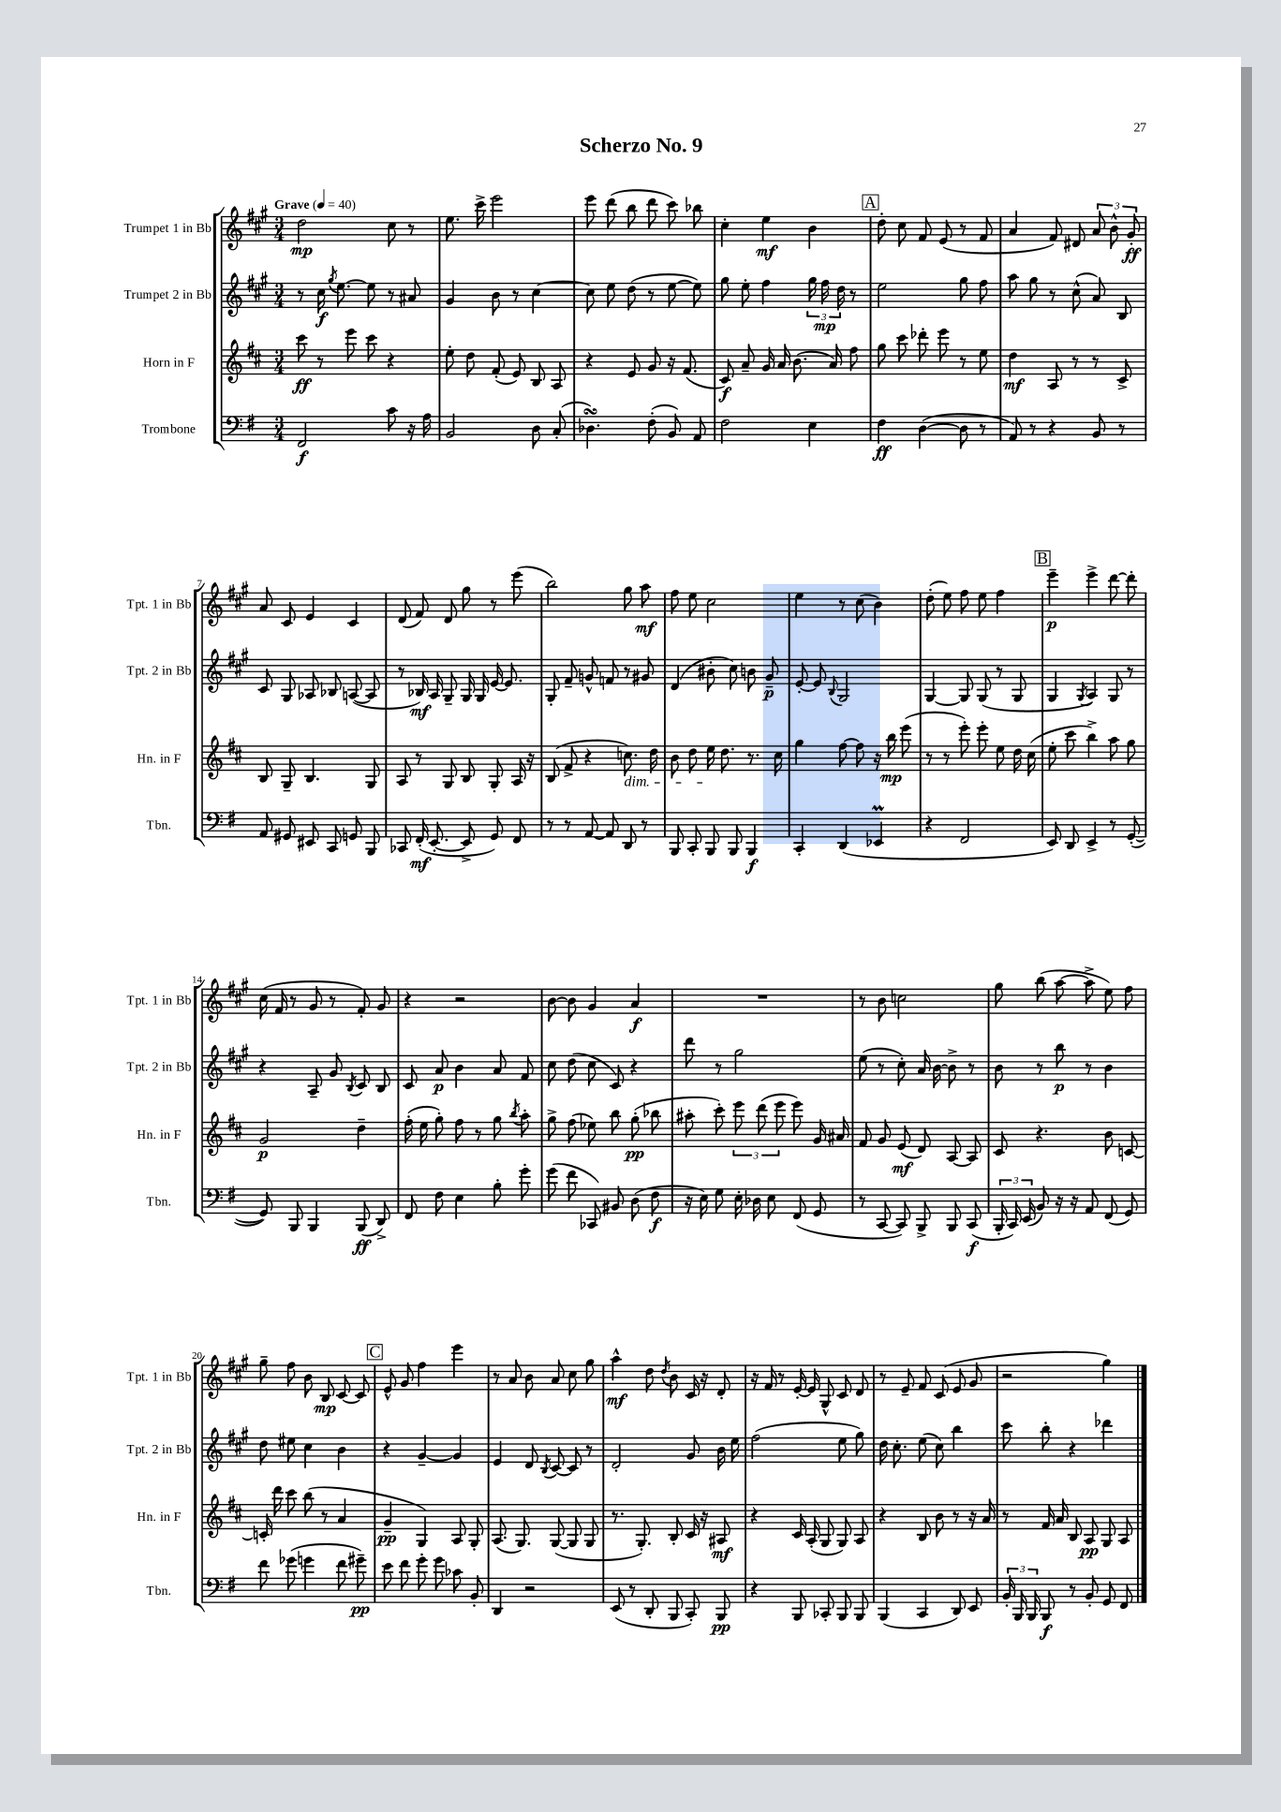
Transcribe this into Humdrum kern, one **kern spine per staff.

**kern	**dynam	**kern	**dynam	**kern	**dynam	**kern	**dynam
*part4	*part4	*part3	*part3	*part2	*part2	*part1	*part1
*staff4	*staff4	*staff3	*staff3	*staff2	*staff2	*staff1	*staff1
*I"Trombone	*	*I"Horn in F	*	*I"Trumpet 2 in Bb	*	*I"Trumpet 1 in Bb	*
*I'Tbn.	*	*I'Hn. in F	*	*I'Tpt. 2 in Bb	*	*I'Tpt. 1 in Bb	*
*clefF4	*	*clefG2	*	*clefG2	*	*clefG2	*
*k[f#]	*	*k[f#c#]	*	*k[f#c#g#]	*	*k[f#c#g#]	*
*M3/4	*	*M3/4	*	*M3/4	*	*M3/4	*
*MM40	*	*MM40	*	*MM40	*	*MM40	*
=1	=1	=1	=1	=1	=1	=1	=1
!	!	!	!	!	!	!LO:TX:a:B:t=Grave	!
2FF#/	f	8ccc#\	ff	8r	.	2dd\	mp
.	.	8r	.	16cc#\	f	.	.
.	.	.	.	8qgg#/	.	.	.
.	.	.	.	[8.ee\	.	.	.
.	.	8eee\	.	.	.	.	.
.	.	8ccc#\	.	8ee\]	.	.	.
8c\	.	4r	.	8r	.	8cc#\	.
16r	.	.	.	8a#X/	.	8r	.
16A\	.	.	.	.	.	.	.
=2	=2	=2	=2	=2	=2	=2	=2
2BB/	.	8ee'\	.	4g#/	.	8.ee\	.
.	.	8dd\	.	.	.	.	.
.	.	.	.	.	.	16ccc#^\	.
.	.	(8f#'/	.	8b\	.	2eee\	.
.	.	8e/)	.	8r	.	.	.
8D\	.	8B/	.	[4cc#\	.	.	.
(8C'/	.	8A/	.	.	.	.	.
=3	=3	=3	=3	=3	=3	=3	=3
4.D-XsSSs\)	.	4r	.	8cc#\]	.	8eee\	.
.	.	.	.	8ee\	.	(8ddd\	.
.	.	8e/	.	(8dd\	.	8bb\	.
(8F#'\	.	8g/	.	8r	.	8ddd\	.
8BB/)	.	16r	.	[8ee\	.	8ccc#\)	.
.	.	(8.f#/	.	.	.	.	.
8AA/	.	.	.	8ee\])	.	8bb-X\	.
=4	=4	=4	=4	=4	=4	=4	=4
2F#\	.	8c#/)	f	8gg#\	.	4cc#'\	.
.	.	8a~/	.	8ee'\	.	.	.
.	.	16g/	.	4ff#\	.	4ee\	mf
.	.	16a/	.	.	.	.	.
.	.	(8.b\	.	.	.	.	.
4E\	.	.	.	24gg#\	.	4b\	.
.	.	.	.	24ff#\	mp	.	.
.	.	16a/)	.	.	.	.	.
.	.	.	.	24dd\	.	.	.
.	.	8ff#\	.	8r	.	.	.
!!LO:REH:place=s1:t=A
=5	=5	=5	=5	=5	=5	=5	=5
4F#\	ff	8gg\	.	2ee\	.	8dd'\	.
.	.	8ccc#\	.	.	.	8cc#\	.
([4D\	.	8ddd-X'\	.	.	.	8f#/	.
.	.	8eee\	.	.	.	(8e/	.
8D\]	.	8r	.	8gg#\	.	8r	.
8r	.	8ee\	.	8ff#\	.	8f#/	.
=6	=6	=6	=6	=6	=6	=6	=6
8AA/)	.	4dd\	mf	8aa\	.	4a/	.
8r	.	.	.	8gg#\	.	.	.
4r	.	8A/	.	8r	.	8f#/)	.
.	.	8r	.	(8cc#^^\	.	8d#X/	.
8BB/	.	8r	.	8a/)	.	12a/	.
.	.	.	.	.	.	12b^^\	.
8r	.	8c#^/	.	8B/	.	.	.
.	.	.	.	.	.	12g#'/	ff
!!LO:LB:g=z
=7	=7	=7	=7	=7	=7	=7	=7
8AA/	.	8B/	.	8c#/	.	8a/	.
8GG#X/	.	8G~/	.	8G#/	.	8c#/	.
8EE#X/	.	4.B/	.	8A-X/	.	4e/	.
8CC/	.	.	.	8B-X/	.	.	.
8GGn/	.	.	.	([8An/	.	4c#/	.
8BBB/	.	8G/	.	8A/]	.	.	.
=8	=8	=8	=8	=8	=8	=8	=8
8CC-X/	.	8A/	.	8r	.	(8d/	.
(16FF#'/	mf	8r	.	16B-X/)	mf	8f#/)	.
[8.EE'/	.	.	.	16A/	.	.	.
.	.	8G/	.	8G#~/	.	8d/	.
8EE^/]	.	8B/	.	16G#/	.	8gg#\	.
.	.	.	.	16G#/	.	.	.
8GG/)	.	8G'/	.	[16e/	.	8r	.
.	.	.	.	8.e/]	.	.	.
8FF#/	.	16A/	.	.	.	(8eee\	.
.	.	16r	.	.	.	.	.
=9	=9	=9	=9	=9	=9	=9	=9
8r	.	(8B/	.	8G#'/	.	2bb\)	.
8r	.	8f#^/	.	8f#~/	.	.	.
[8AA/	.	4r	.	8gn^^/	.	.	.
8AA/]	.	.	.	8fn/	.	.	.
!	!	!LO:TX:b:i:t=dim.	!	!	!	!	!
8DD/	.	8.ccn\)	.	8r	.	8gg#\	.
8r	.	.	.	8g#X/	.	8aa\	mf
.	.	16dd\	.	.	.	.	.
=10	=10	=10	=10	=10	=10	=10	=10
8BBB/	.	8b\	.	(4d/	.	8ff#\	.
8CC'/	.	8dd\	.	.	.	8ee\	.
8BBB/	.	16ee\	.	8b#X'\	.	2cc#\	.
.	.	8.dd\	.	.	.	.	.
8BBB/	.	.	.	8cc#\)	.	.	.
4BBB/	f	8.r	.	8bn\	.	.	.
.	.	.	.	8g#~/	p	.	.
.	.	16cc#\	.	.	.	.	.
=11	=11	=11	=11	=11	=11	=11	=11
4CC'/	.	4gg\	.	[8e'/	.	4ee\	.
.	.	.	.	8e/]	.	.	.
.	.	.	.	8qqB/	.	.	.
(4DD/	.	[8ff#\	.	2G#/	.	8r	.
.	.	8ff#\]	.	.	.	(8cc#\	.
4EE-XM/	.	16r	.	.	.	4b\)	.
.	.	16bb\	mp	.	.	.	.
.	.	(8eee\	.	.	.	.	.
=12	=12	=12	=12	=12	=12	=12	=12
4r	.	8r	.	[4G#/	.	(8dd'\	.
.	.	8r	.	.	.	8ee\)	.
2FF#/	.	8eee'\)	.	8G#/]	.	8ff#\	.
.	.	8eee'\	.	(8G#/	.	8ee\	.
.	.	8ee\	.	8r	.	4ff#\	.
.	.	16dd\	.	8G#/	.	.	.
.	.	(16cc#\	.	.	.	.	.
!!LO:REH:place=s1:t=B
=13	=13	=13	=13	=13	=13	=13	=13
8EE/)	.	8ee'\	.	4G#/	.	4eee~\	p
8DD/	.	8ccc#\	.	.	.	.	.
.	.	.	.	8qG#/	.	.	.
4EE^/	.	4bb^\)	.	4A/)	.	4eee^\	.
8r	.	8aa\	.	8G#/	.	[8ddd\	.
([8GG'/	.	8gg\	.	8r	.	8ddd'\]	.
!!LO:LB:g=z
=14	=14	=14	=14	=14	=14	=14	=14
8GG/])	.	2g/	p	4r	.	(16cc#\	.
.	.	.	.	.	.	16f#/	.
8BBB/	.	.	.	.	.	8r	.
4BBB/	.	.	.	8A~/	.	8g#/	.
.	.	.	.	8g#/	.	8r	.
.	.	.	.	8qB/	.	.	.
(8BBB/	ff	4dd~\	.	8c#/	.	8f#'/)	.
8DD^/)	.	.	.	8B/	.	8g#/	.
=15	=15	=15	=15	=15	=15	=15	=15
8FF#/	.	(16ff#'\	.	8c#/	.	4r	.
.	.	16ee\	.	.	.	.	.
8F#\	.	8gg'\)	.	8a/	p	.	.
4E\	.	8ff#\	.	4b\	.	2r	.
.	.	8r	.	.	.	.	.
8B'\	.	8gg\	.	8a/	.	.	.
.	.	8qbb/	.	.	.	.	.
8g'\	.	8aa'\	.	8f#/	.	.	.
=16	=16	=16	=16	=16	=16	=16	=16
(8g\	.	8gg^\	.	8cc#\	.	[8b\	.
8f#\	.	(8ff#\	.	(8dd\	.	8b\]	.
8CC-X/)	.	8ee-X\)	.	8cc#\	.	4g#/	.
8BB#X/	.	8bb\	.	8c#/)	.	.	.
(8D\	.	(8gg'\	pp	4r	.	4a/	f
8F#\	f	8bb-X\	.	.	.	.	.
=17	=17	=17	=17	=17	=17	=17	=17
16r	.	8aa#X'\	.	8ddd\	.	2.r	.
16E\)	.	.	.	.	.	.	.
8G\	.	8ccc#'\)	.	8r	.	.	.
16E'\	.	12eee\	.	2gg#\	.	.	.
16D-X\	.	.	.	.	.	.	.
.	.	(12ddd\	.	.	.	.	.
8E\	.	.	.	.	.	.	.
.	.	12eee\	.	.	.	.	.
(8FF#/	.	8eee\)	.	.	.	.	.
8GG/	.	16g/	.	.	.	.	.
.	.	16a#X/	.	.	.	.	.
=18	=18	=18	=18	=18	=18	=18	=18
8r	.	8f#/	.	(8ee\	.	8r	.
[8CC/	.	8g/	.	8r	.	8b\	.
8CC/])	.	(8e/	mf	8cc#'\)	.	2ccn\	.
8BBB^/	.	8d/)	.	16a/	.	.	.
.	.	.	.	[16b\	.	.	.
8BBB/	.	[8A/	.	8b^\]	.	.	.
(8CC/	f	8A/]	.	8r	.	.	.
=19	=19	=19	=19	=19	=19	=19	=19
24BBB'/	.	8c#/	.	8b\	.	8gg#\	.
24CC/)	.	.	.	.	.	.	.
(24EE/	.	.	.	.	.	.	.
8BB/)	.	4.r	.	8r	.	(8bb\	.
16r	.	.	.	8bb\	p	[8aa\	.
16r	.	.	.	.	.	.	.
8AA/	.	.	.	8r	.	8aa^\]	.
(8FF#/	.	8b\	.	4b\	.	8ee\)	.
8GG/)	.	[8cn/	.	.	.	8ff#\	.
!!LO:LB:g=z
=20	=20	=20	=20	=20	=20	=20	=20
8f#\	.	16cn'/]	.	8dd\	.	8gg#~\	.
.	.	16ddd\	.	.	.	.	.
(8g-X\	.	8ccc#\	.	8ee#X\	.	8ff#\	.
4gn\	.	(8bb\	.	4cc#\	.	8b\	.
.	.	8r	.	.	.	8B/	mp
8f#\	.	4a/	.	4b\	.	[8c#/	.
8g#X~\)	pp	.	.	.	.	8c#/]	.
!!LO:REH:place=s1:t=C
=21	=21	=21	=21	=21	=21	=21	=21
8e\	.	4g~/	pp	4r	.	8e^^/	.
8f#\	.	.	.	.	.	8g#/	.
8g'\	.	4G/)	.	[4g#~/	.	4ff#\	.
8g\	.	.	.	.	.	.	.
8c-X\	.	8A/	.	4g#/]	.	4eee\	.
8BB'/	.	8G'/	.	.	.	.	.
=22	=22	=22	=22	=22	=22	=22	=22
4DD/	.	(8.A/	.	4e/	.	8r	.
.	.	.	.	.	.	8a/	.
.	.	8.G/)	.	.	.	.	.
2r	.	.	.	8d/	.	8b\	.
.	.	.	.	8qB/	.	.	.
.	.	([8G/	.	[8c#/	.	8a/	.
.	.	8G/]	.	8c#/]	.	8cc#\	.
.	.	8G/	.	8r	.	8gg#\	.
=23	=23	=23	=23	=23	=23	=23	=23
(8EE/	.	8.r	.	2d'/	.	4aa^^\	mf
8r	.	.	.	.	.	.	.
.	.	8.G'/)	.	.	.	.	.
8DD'/	.	.	.	.	.	8dd\	.
.	.	.	.	.	.	8qdd/	.
8BBB/	.	8B'/	.	.	.	8b\	.
8CC'/)	.	16c#/	.	8g#/	.	16c#/	.
.	.	16r	.	.	.	16r	.
8BBB/	pp	8A#X/	mf	16b\	.	8d'/	.
.	.	.	.	16ee\	.	.	.
=24	=24	=24	=24	=24	=24	=24	=24
4r	.	4r	.	(2ff#\	.	16r	.
.	.	.	.	.	.	16f#/	.
.	.	.	.	.	.	8r	.
8BBB/	.	16c#/	.	.	.	[16e'/	.
.	.	(16A'/	.	.	.	16e/]	.
8CC-X'/	.	8G/	.	.	.	8G#^^/	.
8BBB/	.	8G/)	.	8ee\	.	8c#/	.
8BBB/	.	8A/	.	8gg#\)	.	8d/	.
=25	=25	=25	=25	=25	=25	=25	=25
(4BBB/	.	4r	.	16dd\	.	8r	.
.	.	.	.	8.cc#'\	.	.	.
.	.	.	.	.	.	8e~/	.
4CC/	.	8B/	.	(8ee\	.	8f#/	.
.	.	8b\	.	8cc#\)	.	(8c#/	.
8DD/)	.	8r	.	4bb\	.	8e/	.
8EE/	.	16r	.	.	.	8g#/	.
.	.	16a/	.	.	.	.	.
=26	=26	=26	=26	=26	=26	=26	=26
24BB'/	.	8r	.	8ccc#\	.	2r	.
24BBB/	.	.	.	.	.	.	.
24BBB/	.	.	.	.	.	.	.
8BBB/	f	16f#/	.	8bb'\	.	.	.
.	.	16a/	.	.	.	.	.
8r	.	8B/	.	4r	.	.	.
8BB'/	.	8A/	pp	.	.	.	.
8GG/	.	8G/	.	4ddd-X\	.	4gg#\)	.
8FF#/	.	8A/	.	.	.	.	.
==	==	==	==	==	==	==	==
*-	*-	*-	*-	*-	*-	*-	*-
